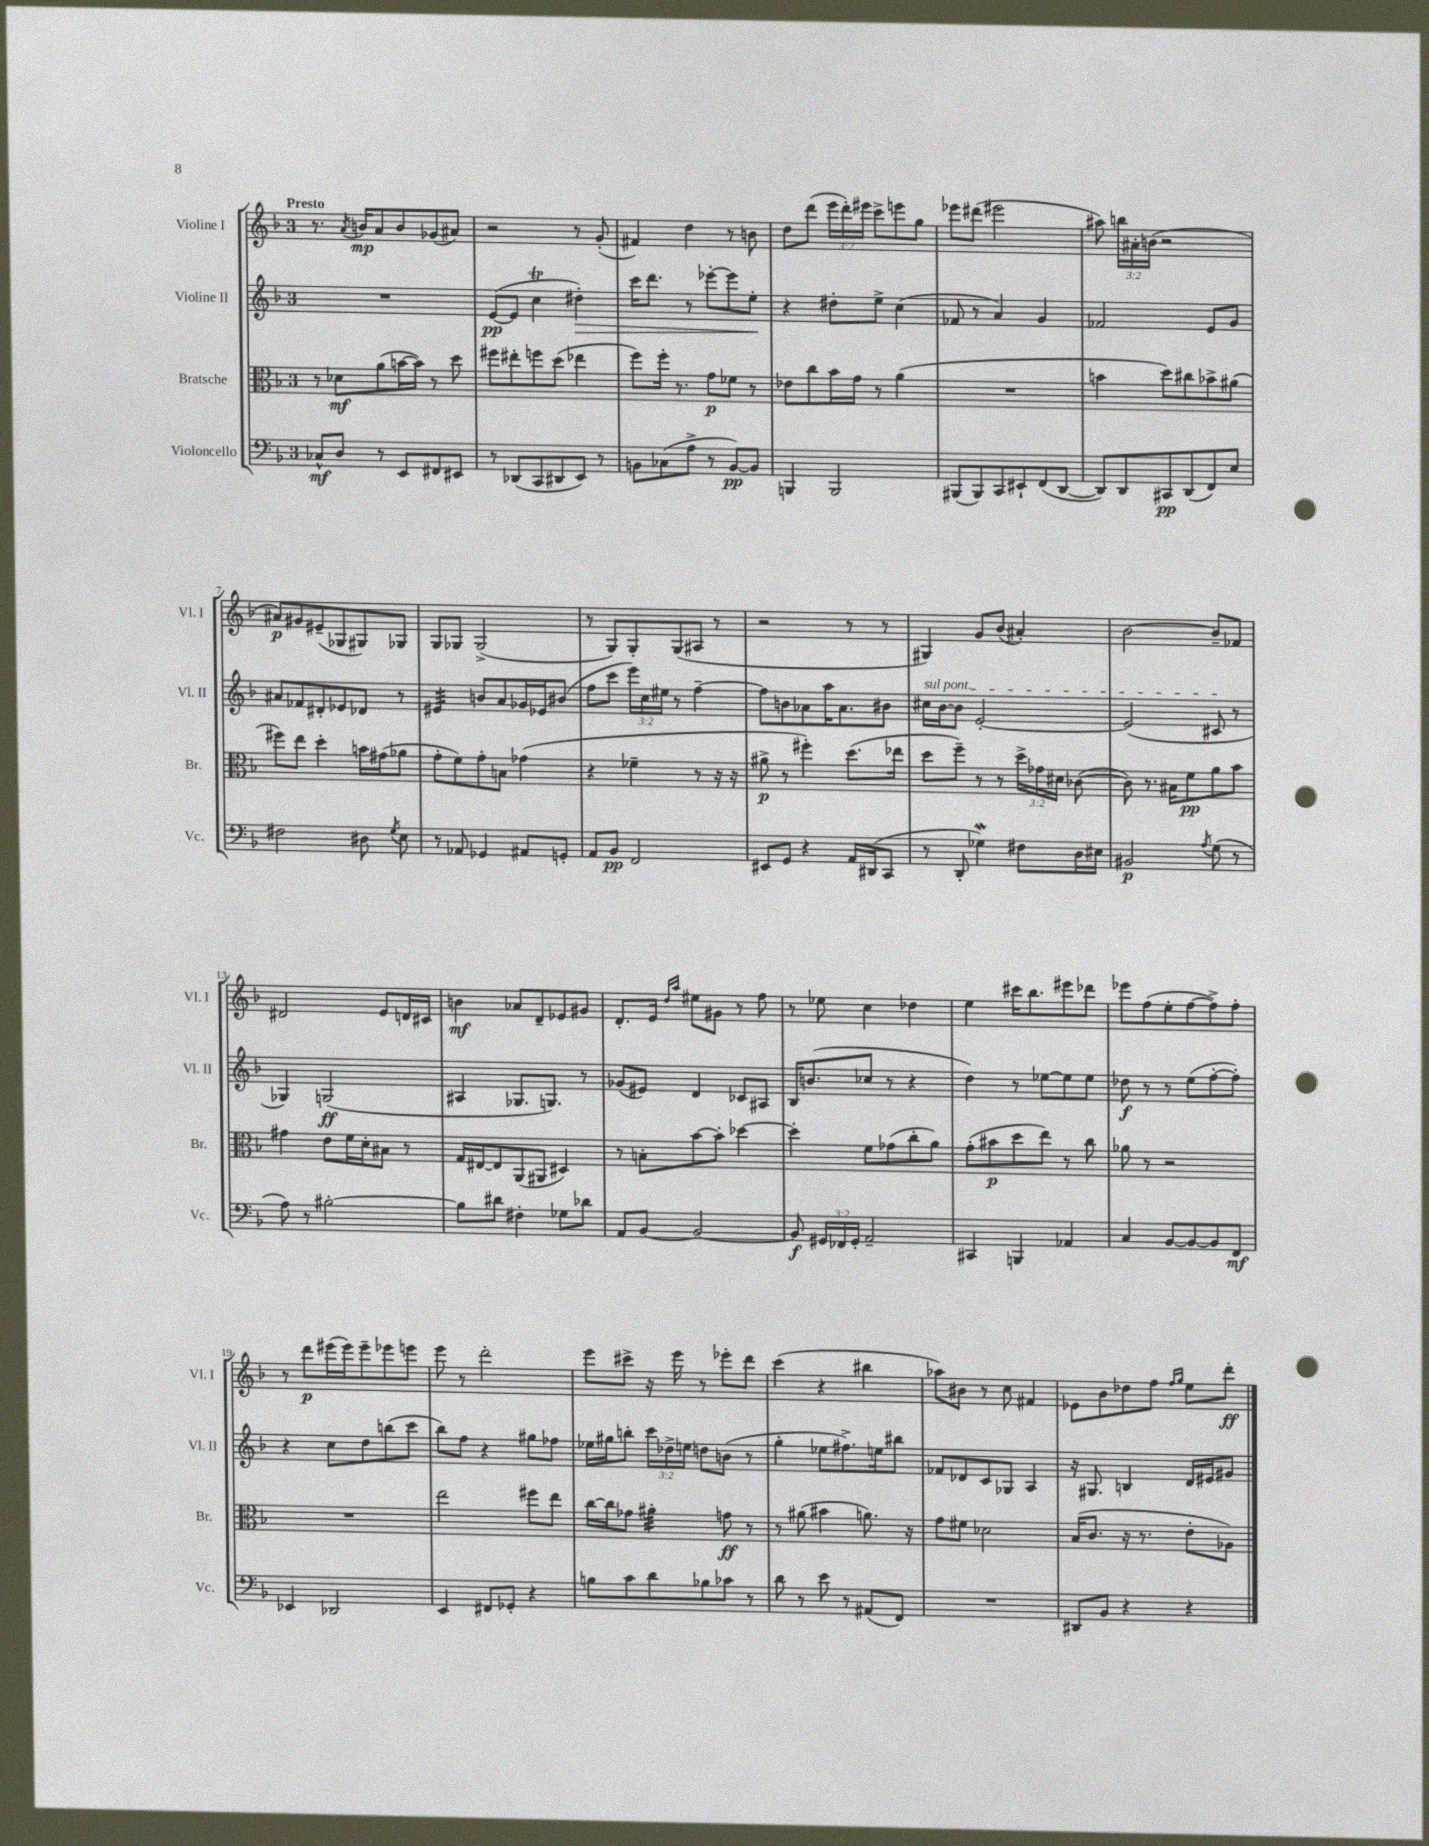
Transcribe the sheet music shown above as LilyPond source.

<<
\new StaffGroup <<
\new Staff = "s0" \with { instrumentName = "Violine I" shortInstrumentName = "Vl. I" } {
    \clef treble \key f \major \once \override Staff.TimeSignature.style = #'single-digit \time 3/4 \override Staff.TupletNumber.text = #tuplet-number::calc-fraction-text \tempo "Presto"
    \autoBeamOff r8. \acciaccatura { a'8 } b'16[\mp a'8 b'8 ges'8( ais'8]) |
    r2 r8 g'8-.( |
    fis'4) d''4 r8 b'8 |
    d''8[ d'''8]( \tuplet 3/2 { e'''16[ d'''16-.) eis'''16] } c'''8[-> e'''8 g''8] |
    ees'''8[ dis'''8]( eis'''2 |
    ais''8) \tuplet 3/2 { b''16[ ais'16-. b'16]( } r2 |
    ais'8[\p) gis'8 eis'8--( ges8 gis8) ges8] |
    g8[ ges8] ges2->( |
    r8 g8[) g8-. g8( ais8] r8 |
    r2 r8 r8 |
    gis4) g'8[ bes'8]( ais'4-.) |
    bes'2~ bes'8[-- fes'8] |
    dis'2 e'8[ d'16 cis'16] |
    b'4\mf aes'8[ d'8-- ees'8 gis'8] |
    d'8.[-. e'16] \grace { d''16[ a''16] } eis''8[ gis'8] r8 f''8 |
    r8 ees''8 c''4 des''4 |
    e''4 cis'''16[ bes''8. eis'''8 des'''8] |
    ees'''8[ f''8( e''8-. f''8~ f''8->) f''8]-. |
    r8 d'''8[\p eis'''16( eis'''16) eis'''8-- ees'''8 e'''8] |
    e'''8 r8 d'''2-. |
    e'''8[ cis'''8]-> r16 e'''16 r8 ees'''8[-. d'''8] |
    c'''4( r4 bis''4 |
    aes''8[) bis'8] r8 c''8 fis'4 |
    ees'8[ bes'8 des''8 f''8] \grace { f''16[ g''16] } e''8[ d'''8]-.\ff \bar "|." |
}
\new Staff = "s1" \with { instrumentName = "Violine II" shortInstrumentName = "Vl. II" } {
    \clef treble \key f \major \once \override Staff.TimeSignature.style = #'single-digit \time 3/4 \override Staff.TupletNumber.text = #tuplet-number::calc-fraction-text
    \autoBeamOff R2. |
    e'8[~\pp( e'8] c''4\trill dis''4-.\>) |
    c'''16[ d'''8.] r8 ees'''8[~-. ees'''8 e''8]-.\! |
    r4 dis''8[-. e''8]-> c''4( |
    fes'8 r8 a'4) g'4 |
    fes'2 e'8[ g'8] |
    ais'8[ fes'8 dis'8-. ees'8 des'8] r8 |
    eis'4:32 b'8[ a'8 ges'16 ees'16 bis'8]( |
    f''8[ c'''8] \tuplet 3/2 { e'''16[) c''16 eis''16] } r8 f''4~-- |
    f''8[ b'8 aes'8 a''16 aes'8. bis'8] |
    \once \override TextSpanner.bound-details.left.text = \markup { \italic "sul pont." } cis''16[\startTextSpan bes'16~ bes'8] e'2~-. |
    e'2( cis'8\stopTextSpan r8 |
    ges4) g2\ff( |
    ais4 ges8.[ g8.]) r8 |
    ges'8[( eis'8]) d'4 ces'8[ ais8] |
    bes16[ b'8.( ces''8] r8 r4 |
    d''4) r8 ees''8[~ ees''8 ees''8] |
    des''8\f r8 r8 e''8[( f''8~-. f''8]-.) |
    r4 c''8[ d''8 b''8( c'''8] |
    bes''8[) f''8] r4 gis''8[ fes''8] |
    ees''16[ gis''16 b''8]-. \tuplet 3/2 { c'''16[ des''16-> e''16] } d''8[ b'8]( r8 |
    g''4-. ees''8[ fis''8.->) e''16 bis''8] |
    fes'8[ des'8 c'8 ges8] a4 |
    r16 gis8. b4 d'16[ eis'16 gis'8] \bar "|." |
}
\new Staff = "s2" \with { instrumentName = "Bratsche" shortInstrumentName = "Br." } {
    \clef alto \key f \major \once \override Staff.TimeSignature.style = #'single-digit \time 3/4 \override Staff.TupletNumber.text = #tuplet-number::calc-fraction-text
    \autoBeamOff r8 des'8[\mf a'8( b'16~ b'16]) r8 d''8 |
    fis''8[ eis''8-. f''8 d''8]( ees''4 |
    f''8[) f''16]-. r8. g'8[\p fes'8] r8 |
    ees'8[ c''8 bes'16 g'16] r8 a'4( |
    R2. |
    b'4 d''8[) cis''8 bes'8-> ais'8]( |
    fis''8[) e''8] d''4-. b'16[ gis'16( aes'8] |
    g'8[-. f'8) g'8-. b8] ges'4( |
    r4 fes'4-- r8 r16 r16 |
    ais'8->\p r8 fis''4-.) d''8.[( ees''16] |
    d''8[ f''8]--) r8 r8 \tuplet 3/2 { d''16[-> ges'16 dis'16] } ces'8~( |
    ces'8) r8. bis16[ f'8\pp a'8 bes'8] |
    gis'4 e'8[ f'16 d'16-. bis8] r8 |
    g16[ eis16~ eis8 a,8( ais,8] dis4) |
    r8 b8[-. bes'8~ bes'8]-. des''4~ |
    des''4-. f'8[ ges'8( c''8-. a'8]) |
    g'8[-.( bis'8\p d''8 e''8]) r8 c''8 |
    aes'8 r8 r2 |
    R2. |
    e''2 fis''8[ e''8] |
    c''16[~ c''16 ges'8] ais'4:32-. g'8\ff r8 |
    r8 ais'8( bis'4 a'8.) r16 |
    g'8[ fis'8] des'2 |
    bes16[( c'8.] r16 r8. e'8[-. aes8]) \bar "|." |
}
\new Staff = "s3" \with { instrumentName = "Violoncello" shortInstrumentName = "Vc." } {
    \clef bass \key f \major \once \override Staff.TimeSignature.style = #'single-digit \time 3/4 \override Staff.TupletNumber.text = #tuplet-number::calc-fraction-text
    \autoBeamOff ces8[-^\mf d8] r8 e,8[ fis,8 eis,8] |
    r8 des,8[( c,8 dis,8 e,8]) r8 |
    b,8[ ces8( a8]-> r8 b,8[~\pp) b,8] |
    b,,4 b,,2 |
    bis,,8[( bis,,8) c,8 eis,8-! f,8( d,8]~ |
    d,8[) d,8 cis,8\pp d,8( f,8) e8] |
    fis2 dis8 \acciaccatura { g8 } e8 |
    r8 aes,8 ges,4 ais,8[ g,8]-. |
    a,8[ bes,8]\pp f,2 |
    eis,8[ g,8] r4 a,16[ dis,16( c,8] |
    r8 d,8-. ges4\mordent) fis8[ d16 eis16] |
    bis,2\p \acciaccatura { a8 } g8( r8 |
    a8) r8 bis2~-. |
    bis8[ dis'8] fis4-. ges8[ des'8] |
    a,8[ bes,8]~ bes,2~ |
    bes,8\f \tuplet 3/2 { gis,16[ fes,16 gis,16]-. } a,2-- |
    cis,4 b,,4 aes,4 |
    c4 bes,8[~ bes,8~ bes,8 f,8]\mf |
    ees,4 des,2 |
    e,4 fis,8[ ges,8]-. r4 |
    b8[ c'8 d'8 bes8 ces'8] r8 |
    d'8 r8 e'8 r8 ais,8[( f,8]) |
    R2. |
    dis,8[ bes,8] r4 r4 \bar "|." |
}
>>
>>
